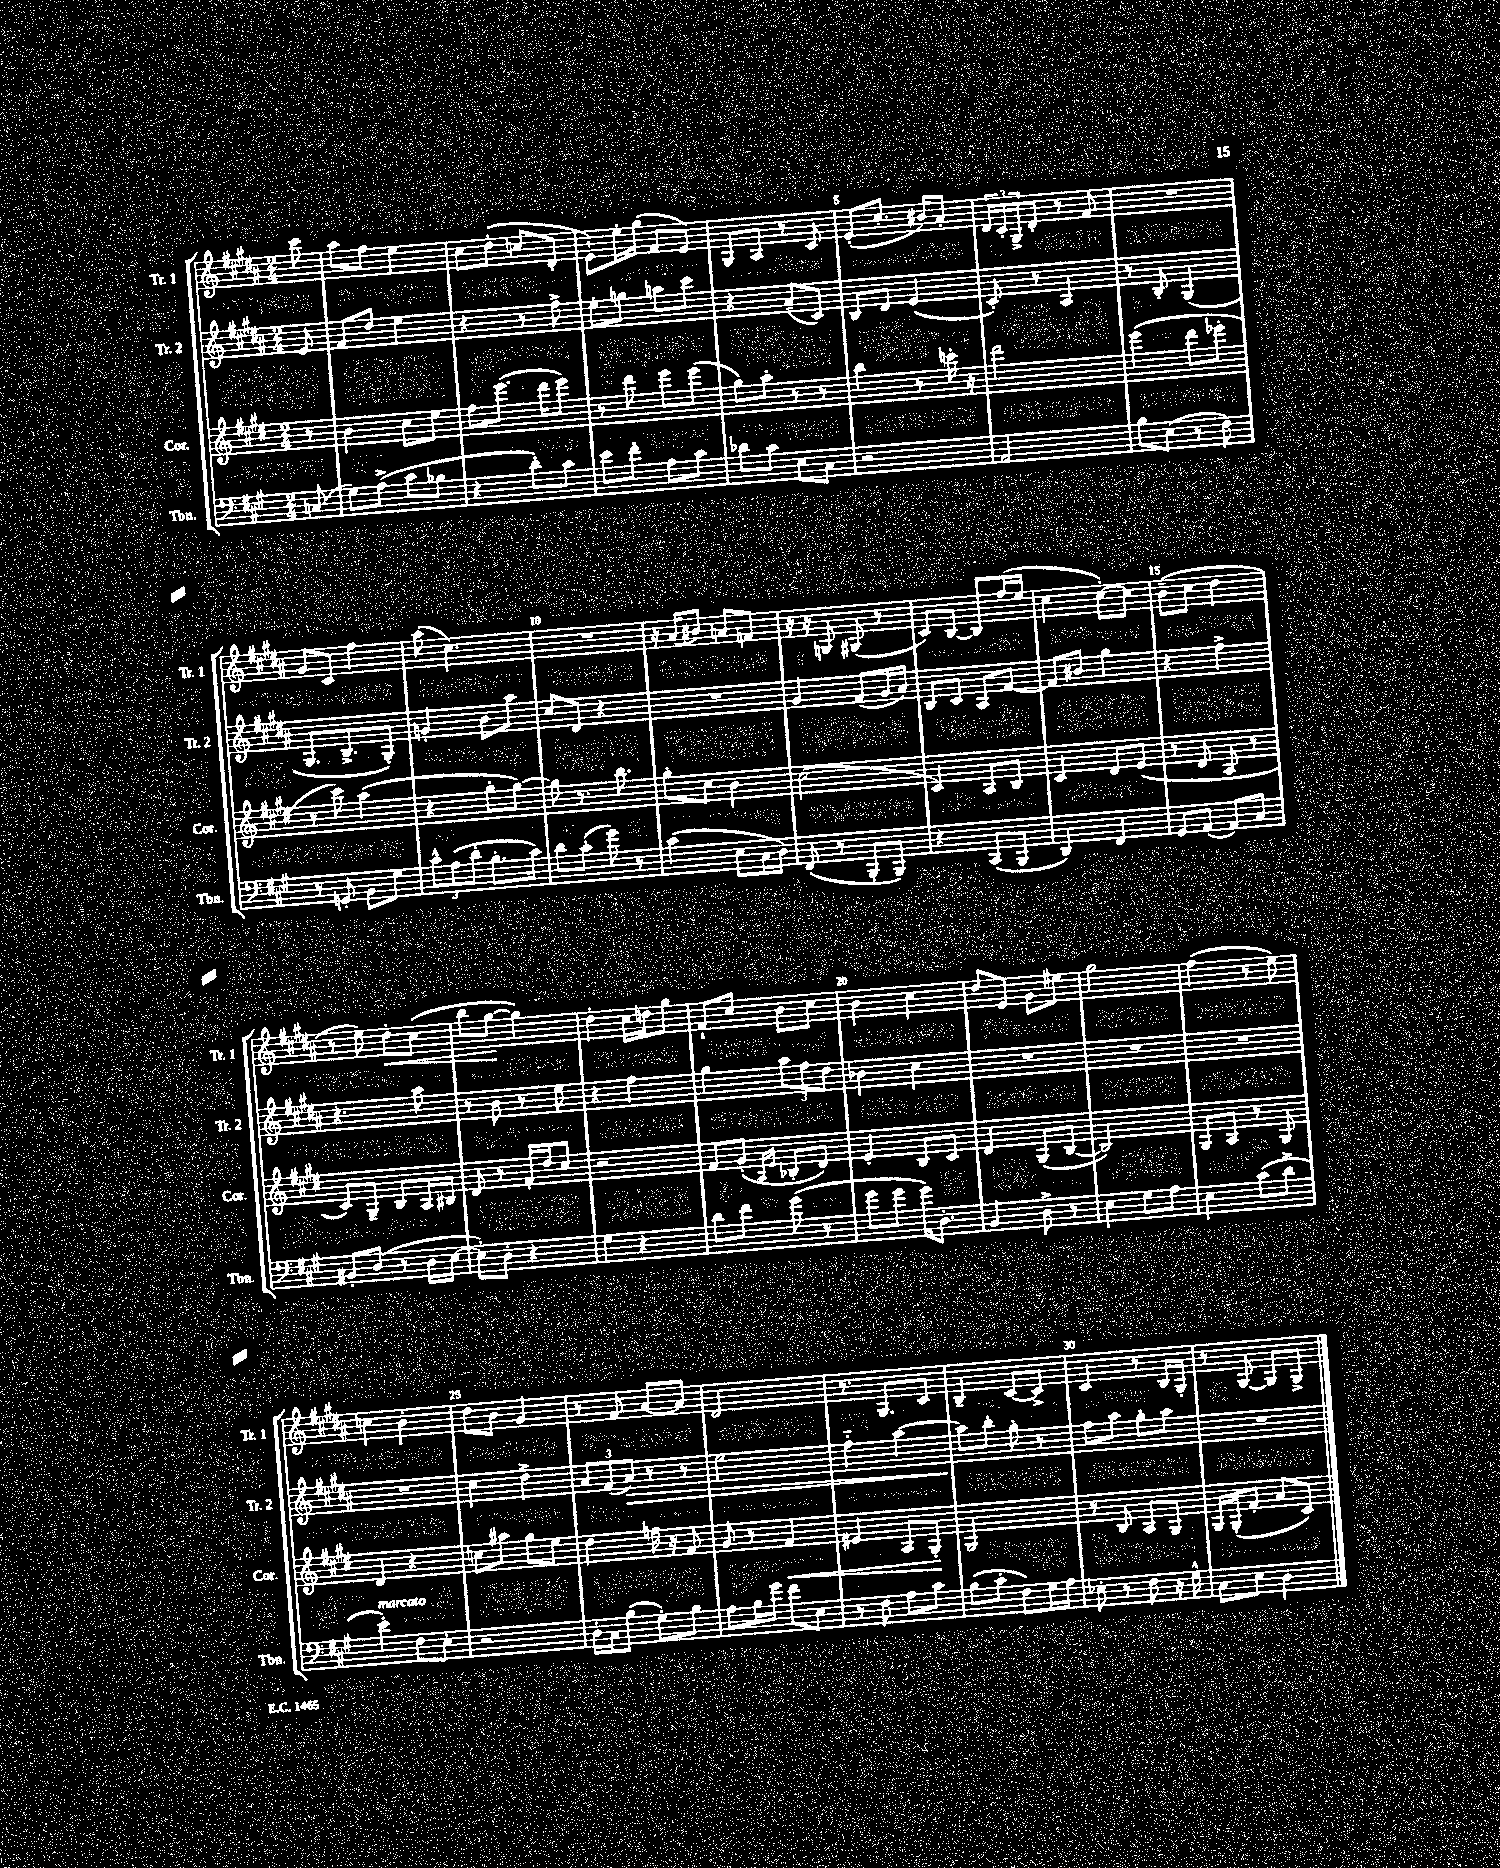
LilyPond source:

<<
\new StaffGroup <<
\new Staff = "s0" \with { instrumentName = "Tr. 1" shortInstrumentName = "Tr. 1" } {
    \clef treble \key b \major \numericTimeSignature \time 2/4 \partial 8
    cis'''8 |
    ais''8 fis''8 e''4 |
    cis''8 dis''8-.( c''8 dis'8-. |
    e'8-!) e''16-. gis''16( fis'8 e'8) |
    gis8 ais8 r8 cis'8 |
    e'8-.( cis''8.-. bis'16) ais'8-. |
    \tuplet 3/2 { dis'16 cis'16-. gis16-> } dis'8-. r8 fis'8 |
    R2 |
    gis'8 cis'8 fis''4 |
    ais''8( cis''4.) |
    R2 |
    r16 ais'16( bis'8) a'8 f'8 |
    r16 r16 g8 gis8( r8 |
    cis'8) b8~ b8 fis''16( e''16 |
    cis''4 cis''8~-.) cis''8 |
    b'8--( cis''8 dis''4 |
    r8 e''8) dis''8-.\< cis''8( |
    b''8 gis''8~\! gis''4) |
    dis''4-. cis''16 d''16 gis''8 |
    fis'8-! cis''8 b'8 cis''8 |
    b'4 cis''4 |
    dis''8 e'8 gis'8 eis''8 |
    gis''2 |
    fis''4( r8 e''8) |
    c''4 b'4-. |
    dis''8 b'8 gis'4 |
    r8 fis'8 ais'8~ ais'8 |
    dis'2 |
    r8. gis8. cis'8 |
    b4-- cis'8~ cis'8-> |
    cis'4 r8 b16 gis16-. |
    r8 gis8~ gis8 gis8-> \bar "|." |
}
\new Staff = "s1" \with { instrumentName = "Tr. 2" shortInstrumentName = "Tr. 2" } {
    \clef treble \key b \major \numericTimeSignature \time 2/4 \partial 8
    e'8 |
    fis'8 dis''8 e''4 |
    r4 r8 fis''8-> |
    e''8-. g''8 a''8 cis'''8 |
    r4 ais'8--( cis'8) |
    b8 dis'8 e'4( |
    cis'8-.) r8 ais4 |
    r8 b8-. gis4( |
    gis8. b8.-> gis8-.) |
    g'4-. b'8 ais''8 |
    cis''8 dis'8 r4 |
    R2 |
    gis'4 fis'8( gis'16 ais'16) |
    b8 cis'8 ais8 fis'8~ |
    fis'8 bis'8 gis''4 |
    r4 fis''4-> |
    r4. ais''8 |
    r8 b'8 r8 e''8 |
    r4 fis''4 |
    gis''4 \tuplet 3/2 { ais''8 fis''8 dis''8 } |
    bes'4 cis''4 |
    R2 |
    R2 |
    R2 |
    R2 |
    cis''4 dis''4-> |
    \tuplet 3/2 { ais'8 fis'8( ais'8\>) } r8 r8 |
    e''2 |
    fis''4-_ ais''4~ |
    ais''8\! b''8-. gis''8-. r8 |
    fis''8 ais''8 gis''8-. ais''8 |
    R2 \bar "|." |
}
\new Staff = "s2" \with { instrumentName = "Cor." shortInstrumentName = "Cor." } {
    \clef treble \key e \major \numericTimeSignature \time 2/4 \partial 8
    r8 |
    b'4 cis''8 e''8 |
    fis''8 e'''8.( dis'''16 e'''8) |
    r8 dis'''8 e'''8 e'''8( |
    gis''8) a''8-. r8 r8 |
    b''4 r8 c'''16-. r16 |
    dis'''2 |
    e'''4( dis'''8 ees'''8-. |
    r8 cis'''8) a''4( |
    r4 gis''8-. gis''8~) |
    gis''8 r8. b''8. |
    gis''8-. cis''8 b'4 |
    cis''2( |
    cis'4) a8 b8 |
    cis'4 dis'8 e'8( |
    r8 dis'8 a8 r8 |
    cis'8) gis8-- b8 a16 bis16 |
    dis'8 r8 fis'16-. dis''16 cis''8 |
    r2 |
    fis'8 gis'8-.( \grace { a16 e'16 } bes8-. dis'8) |
    e'4-. b8 cis'8 |
    dis'4 gis8( b8~ |
    b2) |
    gis8 a8 r8 gis8 |
    dis'4 r4 |
    c''8 ais''8 gis''8 e''8 |
    dis''4 f''16 r16 fis'8 |
    gis'8 r8 fis'4\< |
    eis'4 a8 gis8-.\! |
    gis2 |
    r8 b8 a8 gis8 |
    gis16 gis16-.( fis'8-. a'8 cis'8) \bar "|." |
}
\new Staff = "s3" \with { instrumentName = "Tbn." shortInstrumentName = "Tbn." } {
    \clef bass \key a \major \numericTimeSignature \time 2/4 \partial 8
    c8( |
    gis8) a8->( cis'8 bes8 |
    r4 d'8-.) cis'8 |
    e'8 fis'8-. a8 cis'8 |
    des'8 cis'8 e8 cis8 |
    r2 |
    a,2 |
    b8 e8( r8 fis8) |
    r8 g,8-. b,8 gis8 |
    \tuplet 3/2 { cis'8-^ a8( d'8-. } b8.-. cis'16) |
    d'8 cis'8-.( gis'8) r8 |
    cis'4( e8 cis16 d16) |
    fis,8( r8 b,,8-. b,,8) |
    r4 cis,8( b,,8 |
    d,4) fis,4 |
    gis,8 a,8( a,8) cis8 |
    bis,8-. d8( r8 d16 e16~ |
    e8-.) d8-. r4 |
    gis4 r4 |
    d'8 fis'8 gis'8( r8 |
    gis'8 gis'8 gis'16) d8.-. |
    b,4 d8-> r8 |
    e4 gis8 a8 |
    e4 cis'8( d'8-> |
    e'4-.^\markup { \italic "marcato" }) fis8 e8-. |
    r2 |
    d16-. cis16 b8( gis8-.) b8 |
    a8 b16 gis'16 fis'8 e8 |
    r8 fis8 a8 cis'8 |
    b8( cis'8-. fis8) gis16 a16 |
    ees8-. r8 fis8 r16 gis16-^ |
    cis8 e8 d4 \bar "|." |
}
>>
>>
\layout { \context { \Score \override BarNumber.break-visibility = ##(#f #t #t) barNumberVisibility = #(every-nth-bar-number-visible 5) } }
